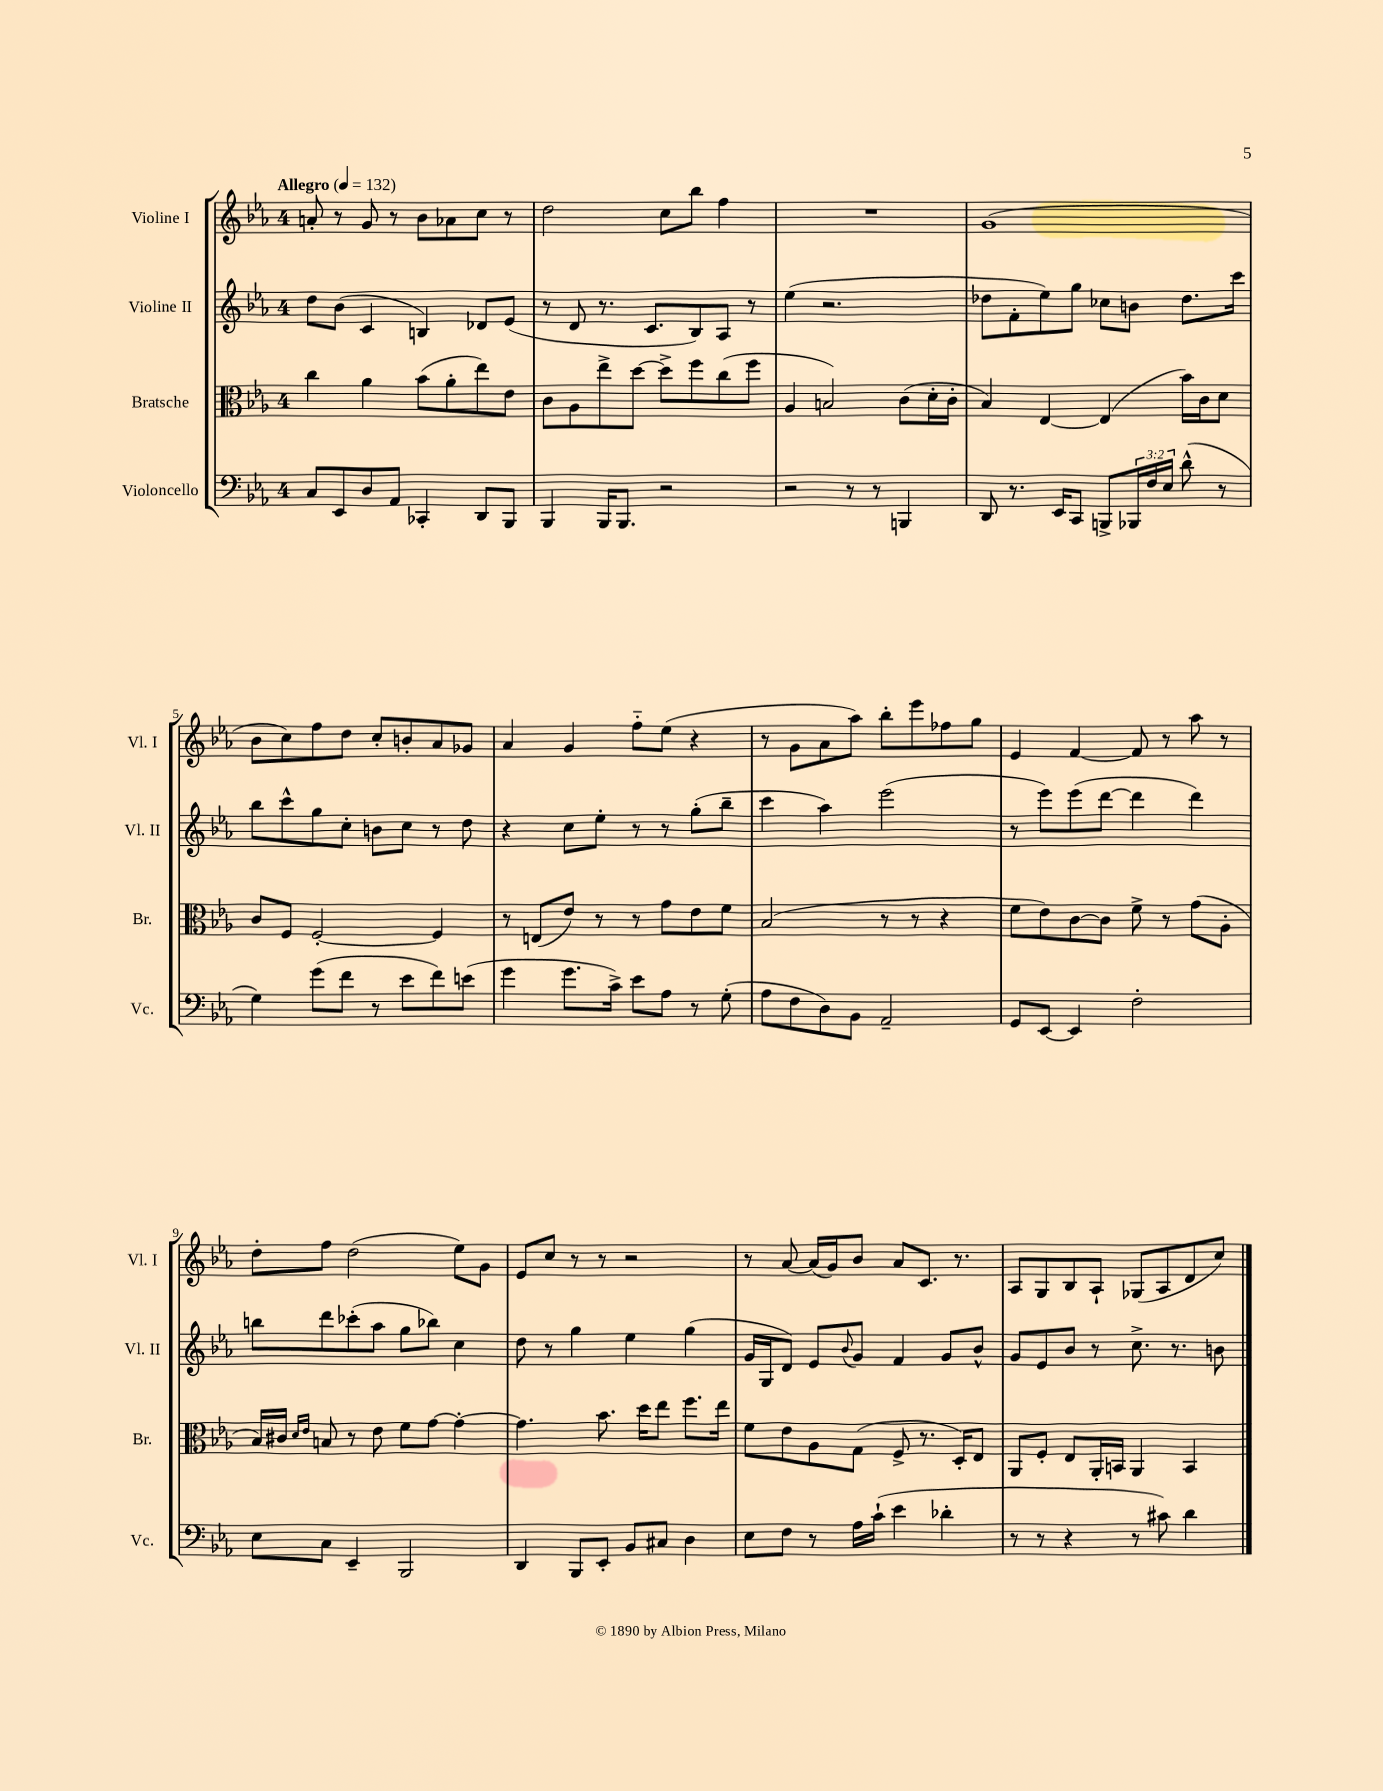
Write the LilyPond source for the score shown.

<<
\new StaffGroup <<
\new Staff = "s0" \with { instrumentName = "Violine I" shortInstrumentName = "Vl. I" } {
    \clef treble \key ees \major \once \override Staff.TimeSignature.style = #'single-digit \time 4/4 \tempo "Allegro" 4 = 132
    a'8-. r8 g'8 r8 bes'8 aes'8 c''8 r8 |
    d''2 c''8 bes''8 f''4 |
    R1 |
    g'1( |
    bes'8 c''8) f''8 d''8 c''8-. b'8-. aes'8 ges'8 |
    aes'4 g'4 f''8-_ ees''8( r4 |
    r8 g'8 aes'8 aes''8) bes''8-. ees'''8 fes''8 g''8 |
    ees'4 f'4~ f'8 r8 aes''8 r8 |
    d''8-. f''8 d''2( ees''8) g'8 |
    ees'8 c''8 r8 r8 r2 |
    r8 aes'8~ aes'16( g'16) bes'8 aes'8 c'8. r8. |
    aes8 g8 bes8 aes8-! ges8( aes8 d'8 c''8) \bar "|." |
}
\new Staff = "s1" \with { instrumentName = "Violine II" shortInstrumentName = "Vl. II" } {
    \clef treble \key ees \major \once \override Staff.TimeSignature.style = #'single-digit \time 4/4
    d''8 bes'8( c'4 b4) des'8 ees'8( |
    r8 d'8 r8. c'8. bes8) aes8 r8 |
    ees''4( r2. |
    des''8 f'8-. ees''8) g''8 ces''8 b'8 des''8. c'''16 |
    bes''8 c'''8-^ g''8 c''8-. b'8 c''8 r8 d''8 |
    r4 c''8 ees''8-. r8 r8 g''8-.( bes''8-- |
    c'''4 aes''4) ees'''2( |
    r8 ees'''8) ees'''8( d'''8~ d'''4 d'''4) |
    b''8 d'''8 ces'''8-.( aes''8 g''8 bes''8) c''4 |
    d''8 r8 g''4 ees''4 g''4( |
    g'16 g16 d'8) ees'8 \appoggiatura { bes'8 } g'8 f'4 g'8 bes'8-^ |
    g'8 ees'8 bes'8 r8 c''8.-> r8. b'8 \bar "|." |
}
\new Staff = "s2" \with { instrumentName = "Bratsche" shortInstrumentName = "Br." } {
    \clef alto \key ees \major \once \override Staff.TimeSignature.style = #'single-digit \time 4/4
    c''4 aes'4 bes'8( aes'8-. ees''8) ees'8 |
    c'8 aes8 ees''8-> d''8~ d''8-> f''8 c''8( f''8 |
    aes4 b2) c'8( d'16-. c'16-. |
    bes4) ees4~ ees4( bes'16) c'16 d'8 |
    c'8 f8 f2~-. f4 |
    r8 e8( ees'8) r8 r8 g'8 ees'8 f'8 |
    bes2( r8 r8 r4 |
    f'8 ees'8) c'8~ c'8 f'8-> r8 g'8( aes8-. |
    bes16) cis'16 \grace { d'16 ees'16 } b8 r8 ees'8 f'8 g'8~ g'4~-. |
    g'4. bes'8. d''16 ees''8 f''8. ees''16 |
    f'8 ees'8 aes8 g8( f8-> r8. d16-.) ees8 |
    aes,8 f8-. ees8 aes,16-. b,16 aes,4 b,4 \bar "|." |
}
\new Staff = "s3" \with { instrumentName = "Violoncello" shortInstrumentName = "Vc." } {
    \clef bass \key ees \major \once \override Staff.TimeSignature.style = #'single-digit \time 4/4 \override Staff.TupletNumber.text = #tuplet-number::calc-fraction-text
    c8 ees,8 d8 aes,8 ces,4-. d,8 bes,,8 |
    bes,,4 bes,,16 bes,,8. r2 |
    r2 r8 r8 b,,4 |
    d,8 r8. ees,16 c,8 b,,8-> \tuplet 3/2 { bes,,16 f16 ees16 } d'8-^( r8 |
    g4) g'8( f'8 r8 ees'8 f'8) e'8( |
    g'4 g'8. c'16->) ees'8 aes8 r8 g8-.( |
    aes8 f8 d8) bes,8 aes,2-- |
    g,8 ees,8~ ees,4 f2-. |
    ees8 c8 ees,4-- bes,,2 |
    d,4 bes,,8 ees,8-. bes,8 cis8 d4 |
    ees8 f8 r8 aes16 c'16-!( ees'4 des'4-. |
    r8 r8 r4 r8 cis'8) d'4 \bar "|." |
}
>>
>>
